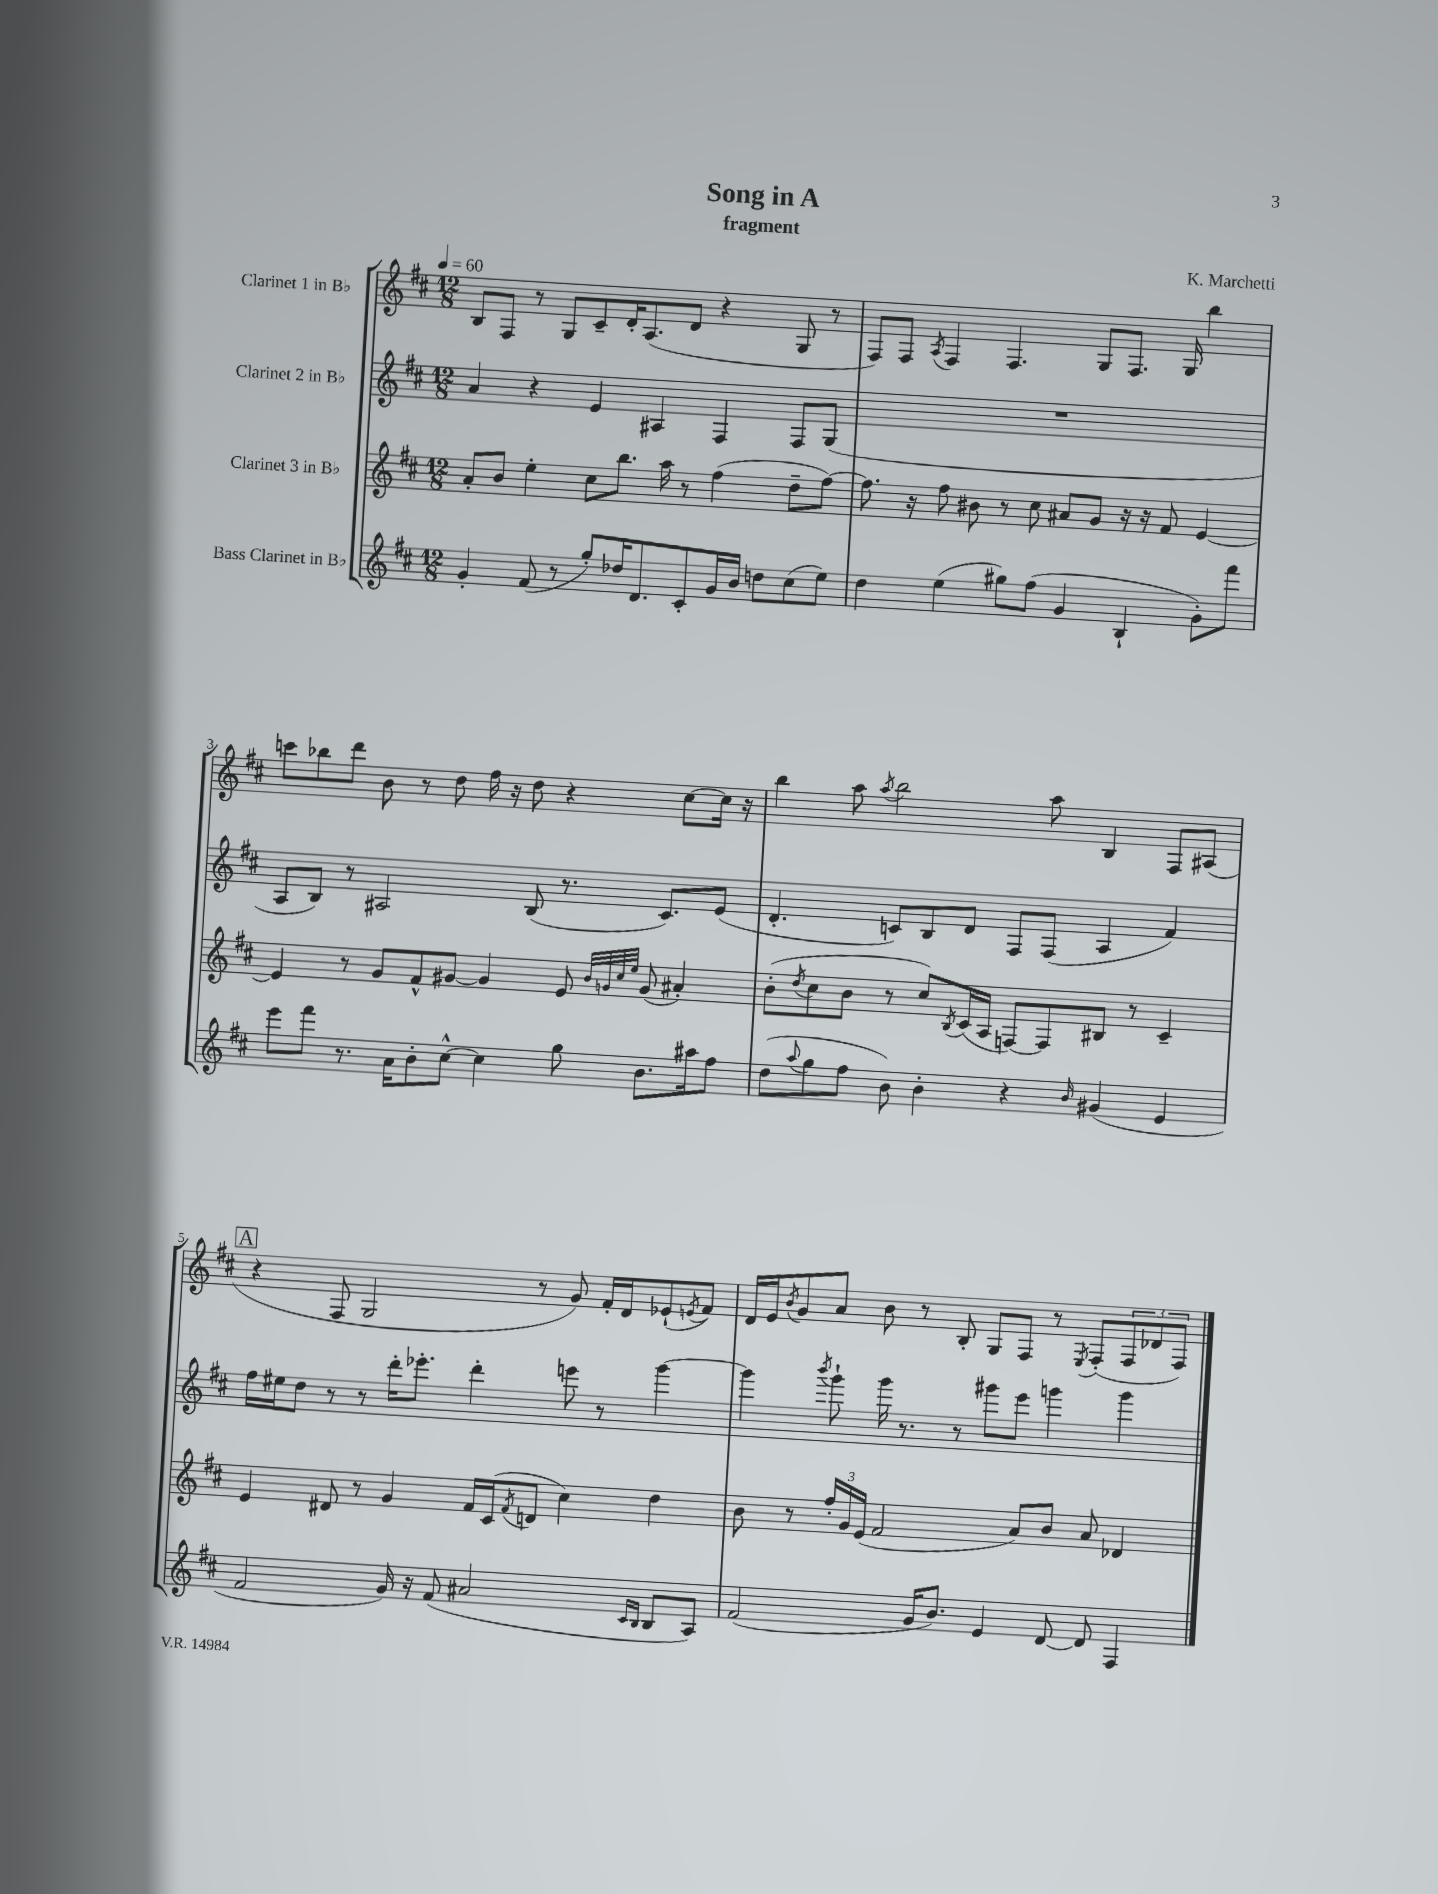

**kern	**kern	**kern	**kern
*staff4	*staff3	*staff2	*staff1
*clefG2	*clefG2	*clefG2	*clefG2
*k[f#c#]	*k[f#c#]	*k[f#c#]	*k[f#c#]
*M12/8	*M12/8	*M12/8	*M12/8
*MM60	*MM60	*MM60	*MM60
4g'	8a'	4a	8B
.	8b	.	8F#
(8f#	4ee'	4r	8r
8r	.	.	8G
8gg')	8cc#	4e	8c#~
16dd-	8.bb	.	16d'
8.d	.	.	(8.A
.	.	4A#	.
.	16aa	.	.
8c#'	8r	.	8d
16g	(4ff#	4F#	4r
16b	.	.	.
8dd	.	.	.
(8cc#	8dd~	8F#	8G
8ee)	[8ff#)	(8G	8r
=	=	=	=
4dd	8.ff#]	1.r	8F#)
.	.	.	8F#
.	16r	.	.
.	.	.	8qA
(4ee	8ff#	.	4F#
.	8b#	.	.
8gg#)	8r	.	4.F#
(8ff#	8cc#	.	.
4g	8a#	.	.
.	8g	.	8G
4B`	16r	.	8.F#
.	16r	.	.
.	8f#	.	.
.	.	.	16G
8g')	[4e	.	4bb
8fff#	.	.	.
=	=	=	=
8eee	4e]	8A	8ccc
8fff#	.	8B)	8bb-
8.r	8r	8r	8ddd
.	8g	2A#	8b
16a	.	.	.
8b'	8f#^^	.	8r
[8cc#^^	[8g#	.	8dd
4cc#]	4g#]	.	16ff#
.	.	.	16r
.	.	(8B	8dd
8gg	8e	8.r	4r
.	32qqb	.	.
.	32qqg	.	.
.	32qqcc#	.	.
.	32qqee	.	.
8.b	(8g	.	.
.	.	8.c#)	.
.	4a#')	.	[8cc#
16aa#	.	.	.
8ff#	.	(8e	16cc#]
.	.	.	16r
=	=	=	=
(8dd	(8b'	4.d'	4bb
8qqaa	8qdd	.	.
8gg	8cc#	.	.
8ff#	8b	.	8aa
.	.	.	8qaa
8b)	8r	8c)	2bb
4b'	8cc#)	8B	.
.	8qB	.	.
.	(16c#	8d	.
.	16A	.	.
4r	[8F)	8F#	.
.	8F]	(8F#	8aa
16qqb	.	.	.
(4g#	8B#	4A	4B
.	8r	.	.
4e	4c#~	4f#)	8F#
.	.	.	(8A#
=	=	=	=
2f#	4e	16ff#	4r
.	.	16ee#	.
.	.	8dd	.
.	8d#	8r	8F#
.	8r	8r	2G
16g)	4g	16ddd'	.
16r	.	8.eee-'	.
(8f#	.	.	.
2a#	16f#	4ddd'	.
.	(16c#	.	.
.	8qf#	.	.
.	8d	.	8r
.	4cc#)	8eee	8g)
.	.	8r	16f#'
.	.	.	16d
16qqc#	.	.	.
16qqB	.	.	.
8B	4dd	[4ggg	(8e-`
.	.	.	8qe
8A)	.	.	8f#)
=	=	=	=
(2f#	8b	4ggg]	16d
.	.	.	16e
.	.	.	8qb
.	8r	.	8g
.	.	8qbbb	.
.	24ff#'	8ggg`	8a
.	24g	.	.
.	(24e	.	.
.	2f#	16ggg	8b
.	.	8.r	.
16g	.	.	8r
8.b)	.	.	.
.	.	8r	8B'
4e	.	8ggg#	8G
.	8a)	8eee	8F#
[8d	8b	4ggg	8r
.	.	.	8qE
8d]	8a	.	(8F#'
4F#	4d-	4ggg	12F#
.	.	.	12d-
.	.	.	12F#)
==	==	==	==
*-	*-	*-	*-
